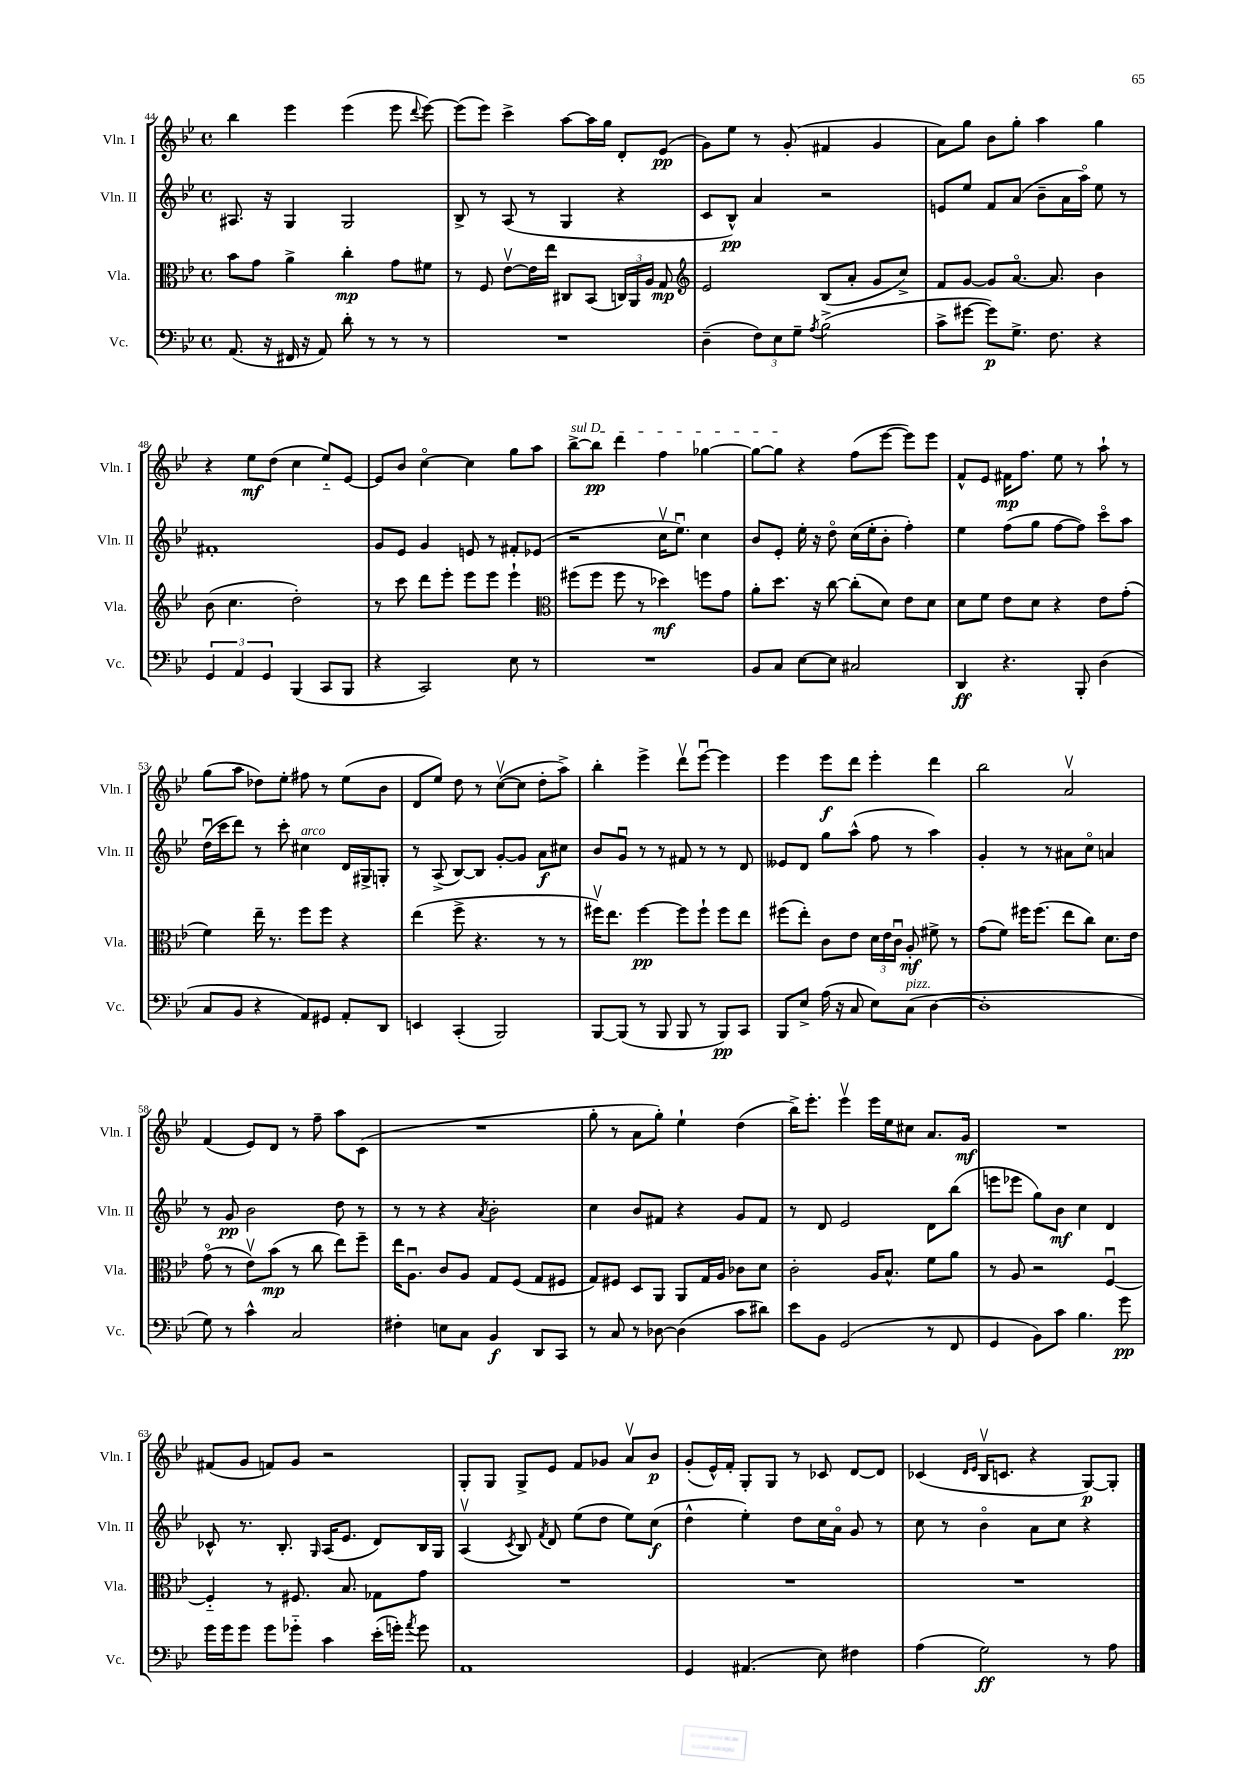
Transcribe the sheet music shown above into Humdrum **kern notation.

**kern	**kern	**kern	**kern
*staff4	*staff3	*staff2	*staff1
*clefF4	*clefC3	*clefG2	*clefG2
*k[b-e-]	*k[b-e-]	*k[b-e-]	*k[b-e-]
*M4/4	*M4/4	*M4/4	*M4/4
*met(c)	*met(c)	*met(c)	*met(c)
(8.AA	8b-	8.A#	4bb-
.	8g	.	.
16r	.	16r	.
16FF#	4a^	4G	4eee-
16r	.	.	.
8AA)	.	.	.
8d'	4cc'	2G	(4eee-
8r	.	.	.
8r	8g	.	8eee-
.	.	.	8qqddd
8r	8f#	.	[8eee-)
=	=	=	=
1r	8r	8B-^	(8eee-]
.	8F	8r	8eee-)
.	[8e-v	(8A	4ccc^
.	16e-]	8r	.
.	16ee-	.	.
.	8C#	4G	[8aa
.	(8BB-	.	16aa]
.	.	.	16gg
.	24C)	4r	8d'
.	24AA	.	.
.	24A	.	.
.	8G	.	(8e-
=	=	=	=
*	*clefG2	*	*
(4D~	2e-	8c	8g)
.	.	8B-^^)	8ee-
12F)	.	4a	8r
12E-	.	.	.
.	.	.	(8g'
12G~	.	.	.
8qA	.	.	.
(2B-^	(8B-	2r	4f#
.	8a'	.	.
.	8g	.	4g
.	8cc^)	.	.
=	=	=	=
8c^	8f	8e	8a)
[8g#	[8g	8ee-	8gg
8g#])	8g]	8f	8b-
8.G^	[8.ao	(8a	8gg'
.	.	8b-~	4aa
8.F	8.a]	.	.
.	.	16a	.
.	.	16aao)	.
4r	4b-	8ee-	4gg
.	.	8r	.
=	=	=	=
6GG	(8b-	1f#'	4r
.	4.cc	.	.
6AA	.	.	.
.	.	.	8ee-
6GG	.	.	.
.	.	.	(8dd
(4BBB-	2dd')	.	4cc
8CC	.	.	8ee-'~)
8BBB-	.	.	[8e-
=	=	=	=
4r	8r	8g	8e-]
.	8ccc	8e-	8b-
2CC)	8ddd	4g	[4cco
.	8eee-'	.	.
.	8eee-	8e	4cc]
.	8eee-	8r	.
8E-	4eee-`	8f#'	8gg
8r	.	(8e-	8aa
=	=	=	=
*	*clefC3	*	*
1r	(8ff#	2r	[8bb-^
.	8ff#	.	8bb-]
.	8ff#	.	4ddd
.	8r	.	.
.	4dd-)	16ccv	4ff
.	.	8.ee-u)	.
.	8ff	4cc	[4gg-
.	8g	.	.
=	=	=	=
8BB-	8a'	8b-	8gg-_
8C	8.dd	8e-'	8gg-]
[8E-	.	16ee-'	4r
.	16r	16r	.
8E-]	[8cc	8ddo	.
2C#	(8cc']	(16cc	(8ff
.	.	16ee-'	.
.	8d)	8b-'	[8eee-
.	8e-	4ff')	8eee-])
.	8d	.	8eee-
=	=	=	=
4DD	8d	4ee-	8f^^
.	8f	.	8e-
4.r	8e-	(8ff	16f#
.	.	.	8.ff
.	8d	8gg	.
.	4r	[8ff	8ee-
8BBB-'	.	8ff])	8r
(4D	8e-	8ccco	8aa`
.	(8g'	8aa	8r
=	=	=	=
8C	4f)	(16ddu	(8gg
.	.	16ccc	.
8BB-	.	8ddd)	8aa
4r	16ee-~	8r	8dd-)
.	8.r	.	.
.	.	8ccc'	8ee-'
8AA)	8ff	4cc#	8ff#
8GG#	8ff	.	8r
8AA'	4r	16d	(8ee-
.	.	16G#^	.
8DD	.	8G'	8b-
=	=	=	=
4EE	(4ee-	8r	8d
.	.	(8A^	8ee-)
(4CC'	8ff^	[8B-)	8dd
.	4.r	8B-]	8r
2BBB-)	.	[8g'	([8ccv
.	.	8g]	8cc]
.	8r	8a	8dd'
.	8r	8cc#	8aa^)
=	=	=	=
[8BBB-	16ff#v)	8b-	4bb-'
.	8.ee-	.	.
(8BBB-]	.	8gu	.
8r	[4ff#	8r	4eee-^
8BBB-	.	8r	.
8BBB-	8ff#]	8f#	8dddv
8r	8ff#`	8r	[8eee-u
8BBB-)	8ff#	8r	4eee-]
8CC	8ee-	8d	.
=	=	=	=
8BBB-	(8ff#	8e--	4eee-
8E-^	8ee-')	8d	.
(16A	8c	8gg	8eee-
16r	.	.	.
8C	8e-	(8aa^^	8ddd
8E-)	24d	8ff	4eee-'
.	24e-	.	.
.	24cu	.	.
(8C	8A'	8r	.
[4D	8f#^	4aa)	4ddd
.	8r	.	.
=	=	=	=
1D']	(8g	4g'	2bb-
.	8f)	.	.
.	16ff#	8r	.
.	(8.ff#	.	.
.	.	8r	.
.	8ee-	8a#	2av
.	8cc)	8cco	.
.	8.d	4a	.
.	16e-	.	.
=	=	=	=
8G)	(8go	8r	(4f
8r	8r	8g	.
4c^^	8e-v)	2b-	8e-)
.	(8b-	.	8d
2C	8r	.	8r
.	8cc	.	8ff~
.	8ee-)	8dd	8aa
.	8ff~	8r	(8c
=	=	=	=
4F#'	16ee-	8r	1r
.	8.Au	.	.
.	.	8r	.
8E	8c	4r	.
8C	8A	.	.
.	.	8qa	.
4BB-	8G	2b-'	.
.	(8F	.	.
8DD	8G	.	.
8CC	8F#	.	.
=	=	=	=
8r	8G)	4cc	8gg'
8C	8F#	.	8r
8r	8D	8b-	8a
[8D-	8AA	8f#	8gg')
(4D-]	8AA	4r	4ee-`
.	16G	.	.
.	16A	.	.
8c	8c-	8g	(4dd
8d#)	8d	8f#	.
=	=	=	=
8e-	2c'	8r	16bb-^)
.	.	.	8.eee-'
8BB-	.	8d	.
(2GG	.	2e-	4eee-v
.	16A	.	16eee-
.	8.B-^^	.	16ee-
.	.	.	8cc#
8r	8f	8d	8.a
8FF	8a	(8bb-	.
.	.	.	16g
=	=	=	=
4GG	8r	8eee	1r
.	8A	8eee-	.
8BB-)	2r	8gg)	.
8c	.	8b-	.
4.B-	.	4cc	.
.	[4Fu	4d	.
8g	.	.	.
=	=	=	=
16g	4F'~]	8c-^^	(8f#
16g	.	.	.
8g	.	8.r	8g
8g	8r	.	8f)
.	.	8.B-'	.
8g-'~	8.F#	.	8g
.	.	16qqG	.
4c	.	(16A	2r
.	8.B-	8.e-	.
(16e-'	8G-	8d)	.
16g')	.	.	.
8qa	.	.	.
8g	8g	16B-	.
.	.	16G	.
=	=	=	=
1AA	1r	(4Av	8G'
.	.	.	8G
.	.	8qc	.
.	.	8B-)	8G^
.	.	8qf	.
.	.	8d	8e-
.	.	(8ee-	8f
.	.	8dd	8g-
.	.	8ee-)	8av
.	.	(8cc	8b-
=	=	=	=
4GG	1r	4dd^^	(8g'
.	.	.	16e-^^)
.	.	.	16f'
(4.AA#	.	4ee-')	8G'
.	.	.	8G
.	.	8dd	8r
8E-)	.	16cc	8c-
.	.	16ao	.
4F#	.	8g	[8d
.	.	8r	8d]
=	=	=	=
(4A	1r	8cc	(4c-
.	.	8r	.
.	.	.	16qqd
.	.	.	16qqe-
2G)	.	4b-o	16B-v
.	.	.	8.c
.	.	8a	4r
.	.	8cc	.
8r	.	4r	[8G)
8A	.	.	8G']
==	==	==	==
*-	*-	*-	*-
